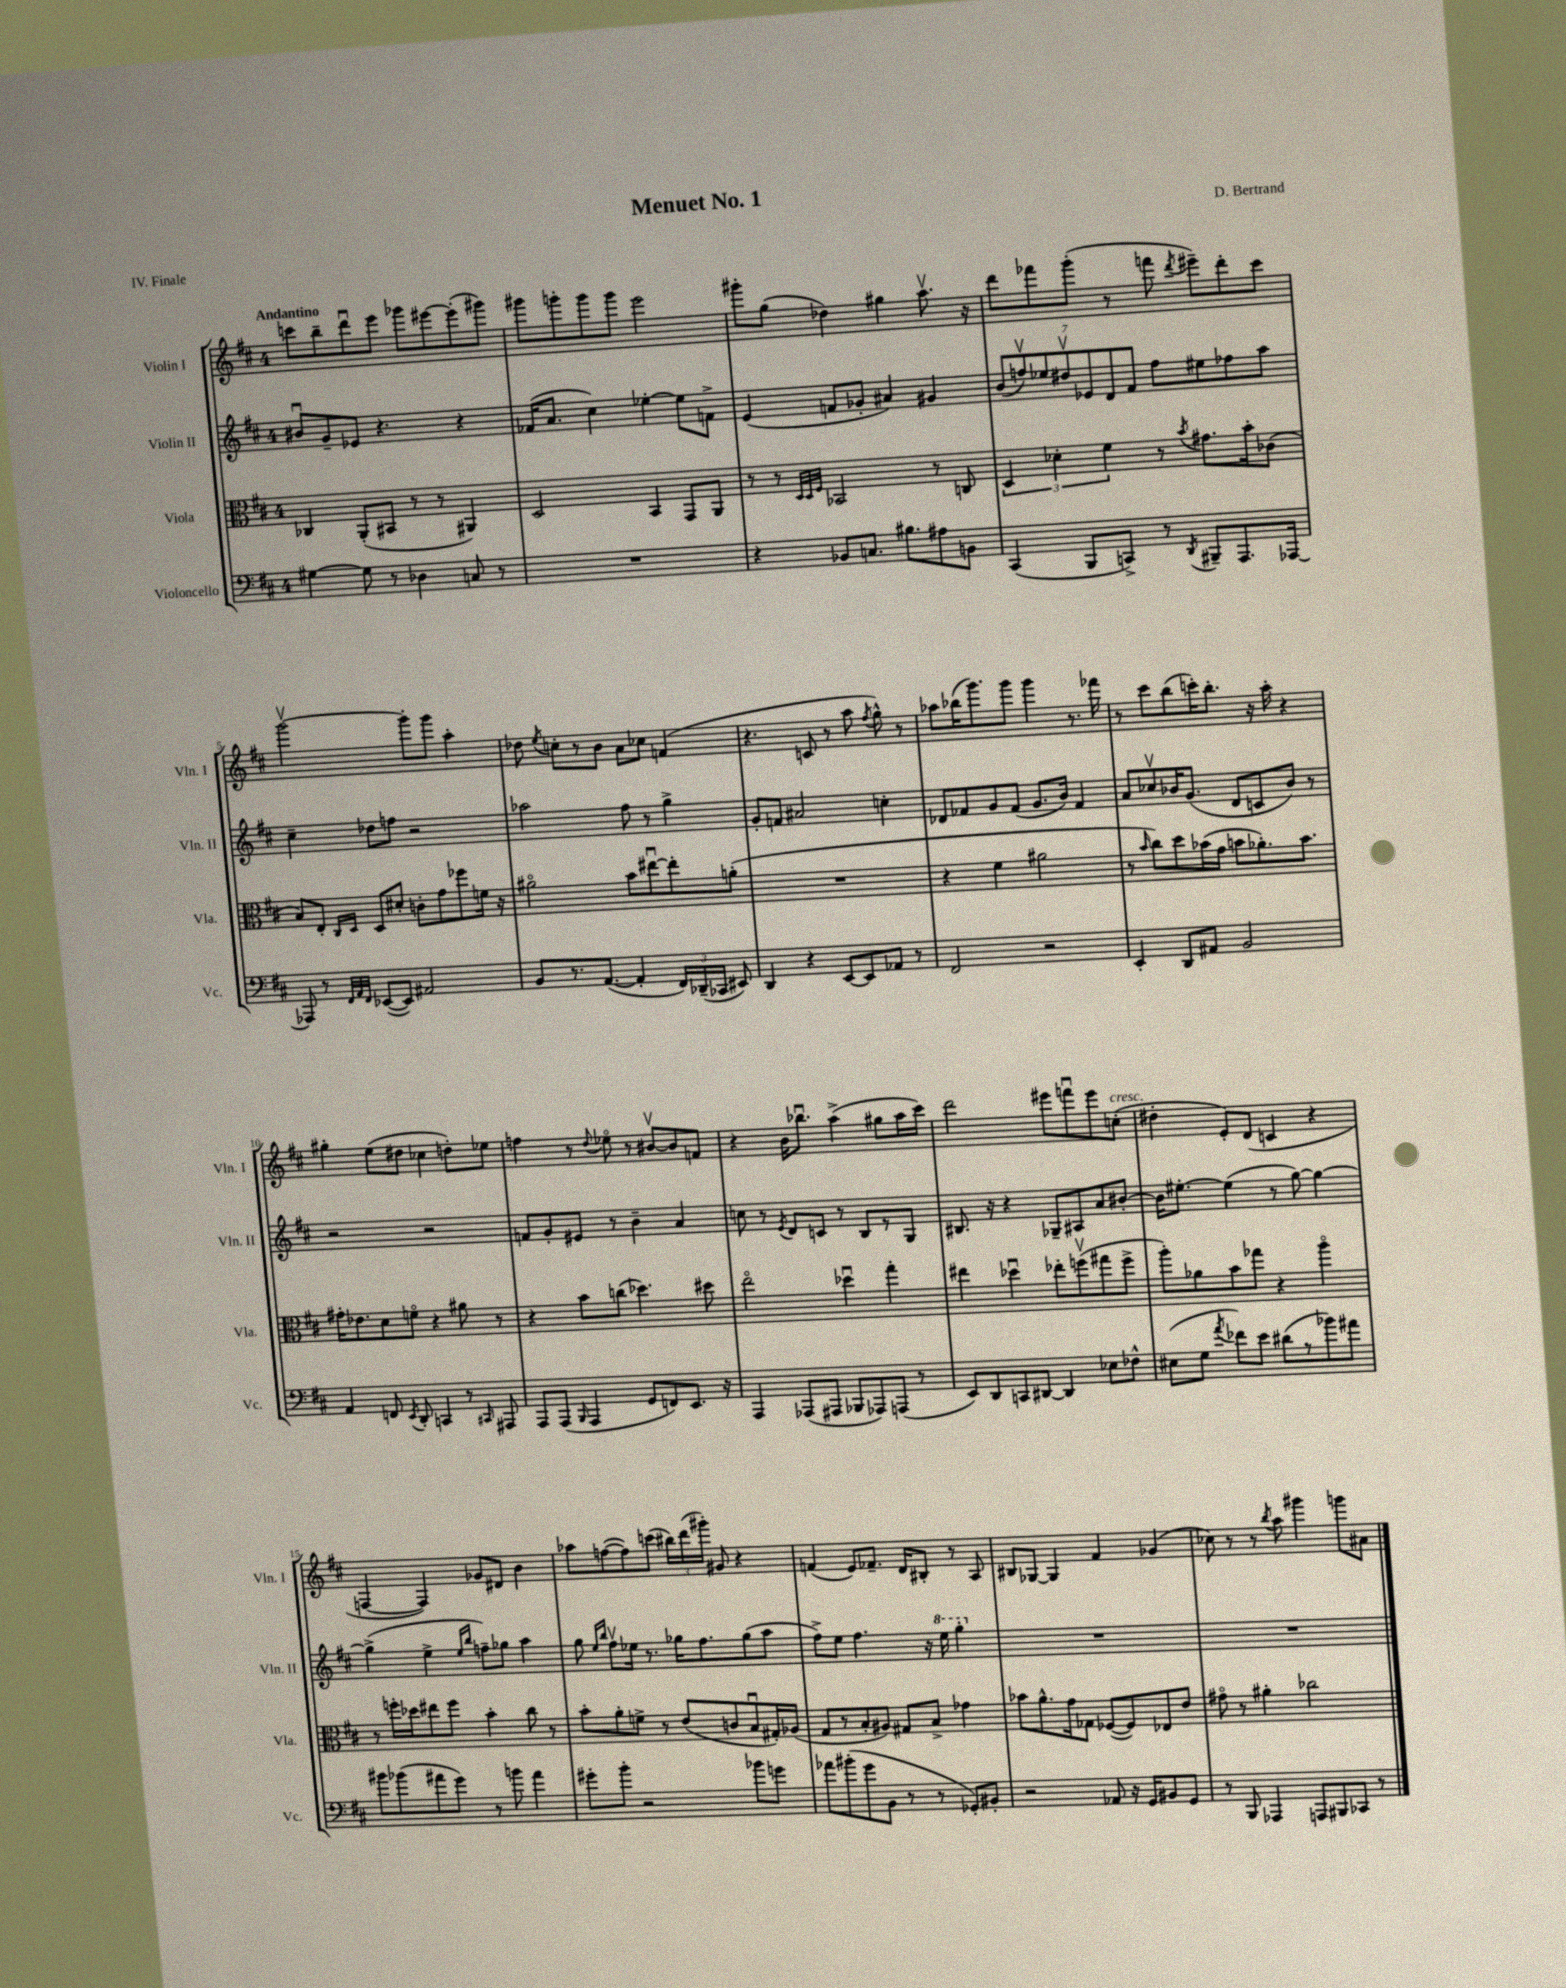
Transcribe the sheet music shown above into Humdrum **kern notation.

**kern	**kern	**kern	**kern
*part4	*part3	*part2	*part1
*staff4	*staff3	*staff2	*staff1
*I"Violoncello	*I"Viola	*I"Violin II	*I"Violin I
*I'Vc.	*I'Vla.	*I'Vln. II	*I'Vln. I
*clefF4	*clefC3	*clefG2	*clefG2
*k[f#c#]	*k[f#c#]	*k[f#c#]	*k[f#c#]
*M4/4	*M4/4	*M4/4	*M4/4
=1	=1	=1	=1
!	!	!	!LO:TX:a:B:t=Andantino
[4G#X\	4C-X/	8b#Xu/L	8cccn\L
.	.	8g~/	8bb~\
8G#\]	(8AA'/L	8e-X/J	8dddu\
8r	8BB#X/J	4.r	8eee\J
4D-X\	8r	.	8ggg-X\L
.	8r	.	[8eee#X\
8Cn/	4AA#X/)	4r	(8eee#'\]
8r	.	.	8ggg#X\J)
=2	=2	=2	=2
1r	2D/	(16f-X/KL	8ggg#X\L
.	.	8.a/J	.
.	.	.	8gggn'\
.	.	4cc#\)	8ggg\
.	.	.	8ggg\J
.	4BB/	[4ee-X'\	2eee\
.	8GG/L	8ee-\L]	.
.	8AA/J	8fn^\J	.
=3	=3	=3	=3
4r	8r	(4e/	8ggg#X'\L
.	8r	.	(8gg\J
.	32qqD/LLL	.	.
.	32qqD/	.	.
.	32qqF#/JJJ	.	.
8BB-X/L	2BB-X/	8fn/L	4dd-X\)
8.Cn/J	.	8g-X'/J	.
.	.	4a#X/)	4gg#X\
8.B#X\L	.	.	.
8A#X\	8r	4g#X/	8.aav\
8BBn\J	8Cn/	.	.
.	.	.	16r
=4	=4	=4	=4
(4CC#/	6D/	(14b/L	8ddd\L
.	.	14ffnv/)	.
.	.	.	8fff-X\
.	.	14ee-X/	.
.	6d-X'\	.	.
.	.	14dd#Xv/	.
8BBB/L	.	.	(8ggg'\J
.	.	14e-X/	.
.	6f#\	.	.
.	.	14d/	.
8CCn^/J)	.	.	8r
.	.	14f#/J	.
8r	8r	8ff\L	8fffn\
8qDD/	8qb/	.	8qddd/
8BBB#X~/L	8.g#X\L	8ee#X\	8eee#X~\L)
8.AAA/	.	8ff-X\	8ddd'\
.	16b'\k	.	.
.	(8c-X\J	8aa\J	8ccc#\J
[16AAA-X/Jk	.	.	.
!!LO:LB:g=z
=5	=5	=5	=5
8AAA-X/]	8B/L)	4cc#~\	[2gggv\
8r	8E'/J	.	.
32qqFF#/LLL	.	.	.
32qqAA/	16qqC#/LL	.	.
32qqFF#/JJJ	16qqD/JJ	.	.
([8EE-X/L	8D/L	8dd-X\L	.
8EE-/J])	8d#X'/J	8ffn\J	.
2AA#X/	8cn'\L	2r	8ggg'\L]
.	8g\	.	8ggg\J
.	8ff-X\	.	4aa'\
.	16fn\Jk	.	.
.	16r	.	.
=6	=6	=6	=6
8BB/L	2a#X\	2aa-X\	8dd-X\
.	.	.	8qee/
8.r	.	.	8ccn'\L
.	.	.	8r
([8.AA/J	.	.	.
.	.	.	8b\J
4AA'/]	8b\L	8ff#\	8a\L
.	[8ee#Xu\	8r	8cc-X\J
24FF#/LL)	8ee#'\]	4gg^\	(4fn/
(24DD-X~/	.	.	.
24CC-X/JJ	.	.	.
8EE#X/)	(8an'\J	.	.
=7	=7	=7	=7
4DD/	1r	8g'/L	4.r
.	.	8fn/J	.
4r	.	2a#X/	.
.	.	.	8cn/
[8EE/L	.	.	8r
8EE/]	.	.	8aa\
.	.	.	8qff#/
8AA-X/J	.	4ccn'\	8gg^^\)
8r	.	.	8r
=8	=8	=8	=8
2FF#/	4r	8d-X/L	8aa-X\L
.	.	8f-X/	(16bb-X\K
.	.	.	8.ggg\)
.	4f#\	8g/	.
.	.	(8f-/J	8ggg\J
2r	2a#X\	8.g/L	4ggg\
.	.	16b/Jk)	.
.	.	4f-/	8.r
.	.	.	16fff-X\
=9	=9	=9	=9
4EE'/	8r	8a/L	8r
.	16qqb/	.	.
.	8cc#\L)	8cc-Xv/	8ccc#\L
8DD/L	8dd\	16b-X/K	(8bb\
.	.	(8.g/J	.
8AA#X/J	(16b-X\L	.	16cccn'\K)
.	16g\JJ	.	8.bb'\J
2BB/	8bn\L	8d/L	.
.	8.a-X'\)	8cn/	16r
.	.	.	16aa'\
.	.	8b-/J)	4r
.	8.b\J	.	.
.	.	8r	.
!!LO:LB:g=z
=10	=10	=10	=10
4AA/	16g#X'\KL	2r	4gg#X'\
.	8.e-X\	.	.
8FFn/	8d\	.	(8ee\L
8qEE/	.	.	.
8DD'/	8fn\J	.	8dd#X\J
4CCn/	4r	2r	4cc-X\
8r	8a#X\	.	8ddn'\L)
16qqCC#X/	.	.	.
8AAA#X/	8r	.	8ee-X\J
=11	=11	=11	=11
8AAA/L	4r	8fn/L	4ffn\
(8AAA/J	.	8g'/	.
16qqBBB/	.	.	.
4AAA/	8b\L	8e#X/J	8r
.	.	.	8qqdd/
.	(8ccn\J	8r	8ee-X\
8GG/L	4.dd-X\)	4b~\	8r
8FFn/)	.	.	[8b#Xv/L
8.EE/J	.	4a/	8b#/]
.	8dd#X\	.	8fn/J
16r	.	.	.
=12	=12	=12	=12
4AAA/	2ee\	8ccn\	4r
.	.	8r	.
.	.	8qe/	.
(8AAA-X/L	.	8d/L	16b\KL
.	.	.	8.bb-Xu\J
8AAA#X/J	.	8cn/J	.
8BBB-X/L	4dd-Xu\	8r	(4aa^\
8AAA-X/)	.	8B/L	.
(8AAAn/J	4gg'\	8r	8gg#X\L
8r	.	8G/J	16aa\L
.	.	.	16ccc#\JJ)
=13	=13	=13	=13
8EE/L)	4ee#X\	8.B#X/	2ddd\
8DD/	.	.	.
.	.	16r	.
8CCn/	4dd-Xu\	4r	.
[8DD#X/J	.	.	.
4DD#/]	8ee-X'\L	8G-X~/L	8eee#X\L
.	(8ffnv\	8A#X/	8fffnu\
8E-X\L	8gg#X\	8a/	8eee#\
!	!	!	!LO:TX:a:i:t=cresc.
8F-X^^\J	8ff^\J	[8b#X'/J	(8ccn'\J
=14	=14	=14	=14
(8E#X\L	8aa'\L)	16b#\KL]	4dd#X'\
.	.	[8.ee#X'\J	.
8G\J	8a-X\	.	.
8qa/	.	.	.
8f-X\L)	8b\	(4ee#\]	8e'/L)
8e\J	8gg-X\J	.	(8d/J
(8d#X\L	4r	8r	4cn/
8r	.	[8gg\)	.
8b-X\)	4aa\	4gg\_	4r
8a#X\J	.	.	.
!!LO:LB:g=z
=15	=15	=15	=15
8b#X\L	8r	(4gg^\]	[4Fn/
(8b-X\	16ffn'\LL	.	.
.	16dd-X\J	.	.
8a#X\	8ee#X\	4ee^\	4F/])
8g\J)	8ff\J	.	.
.	.	16qqee/LL	.
.	.	16qqbb/JJ	.
8r	4b'\	8ffn~\L)	8g-X/L
8bn\	.	8gg-X\J	8d#X/J
4a#\	8cc#\	4aa\	4b\
.	8r	.	.
=16	=16	=16	=16
8g#X'\L	8b'\L	8gg\	8aa-X\L
.	.	16qqee/LL	.
.	.	16qqbb/JJ	.
8b'\J	8a'\	8ff#v\L	([8ffn\
2r	8fn^\J	16ee-X\Jk	8ff\])
.	.	8.r	.
.	8r	.	(8cccn\J
.	(8e/L	16gg-X\KL	24bb#X\LL)
.	.	.	(24ddd\
.	.	8.ff#\	.
.	.	.	24ggg#X'\JJ)
.	8cn/	.	8g#X/
8b-X\L	8Bu/	(8gg-\	4r
8gn\J	16G#X'/L)	8aa\J	.
.	(16A-X/JJ	.	.
=17	=17	=17	=17
8a-X\L	8G/L	8ff#^\L)	(4fn/
(8b#X'\	8r	8ee\J	.
8g\	8B'/	4.ff#\	8e/L)
8BB\J	8A#X/J)	.	8.f-X~/J
8r	8G#X/L	.	.
.	.	.	16d/KL
8r	8B^/J	16r	8B#X'/J
*	*	*8va	*
.	.	16eee\	.
8GG-X'/L)	4g-X\	4ggg'\	8r
8BB#X'/J	.	.	8A/
=18	=18	=18	=18
*	*	*X8va	*
2r	8b-X\L	1r	8B#X/L
.	8.a^^\	.	[8G-X/J
.	.	.	4G-/]
.	16g\k	.	.
.	8G-X\J	.	.
8AA-X/	([8F-X/L	.	4f#/
16r	8F-/])	.	.
16GG/KL	.	.	.
8BB#X/	8E-X/	.	(4g-X/
8GG/J	8e/J	.	.
=19	=19	=19	=19
8r	8g#X\	1r	8cc-X\)
8BBB/	8r	.	8r
4AAA-X/	4a#X'\	.	8r
.	.	.	8qbb/
.	.	.	8aa\
8AAAn/L	2cc-X\	.	4ggg#X\
8BBB#X/	.	.	.
8CC-X/J	.	.	8gggn\L
8r	.	.	8a#X\J
==	==	==	==
*-	*-	*-	*-
